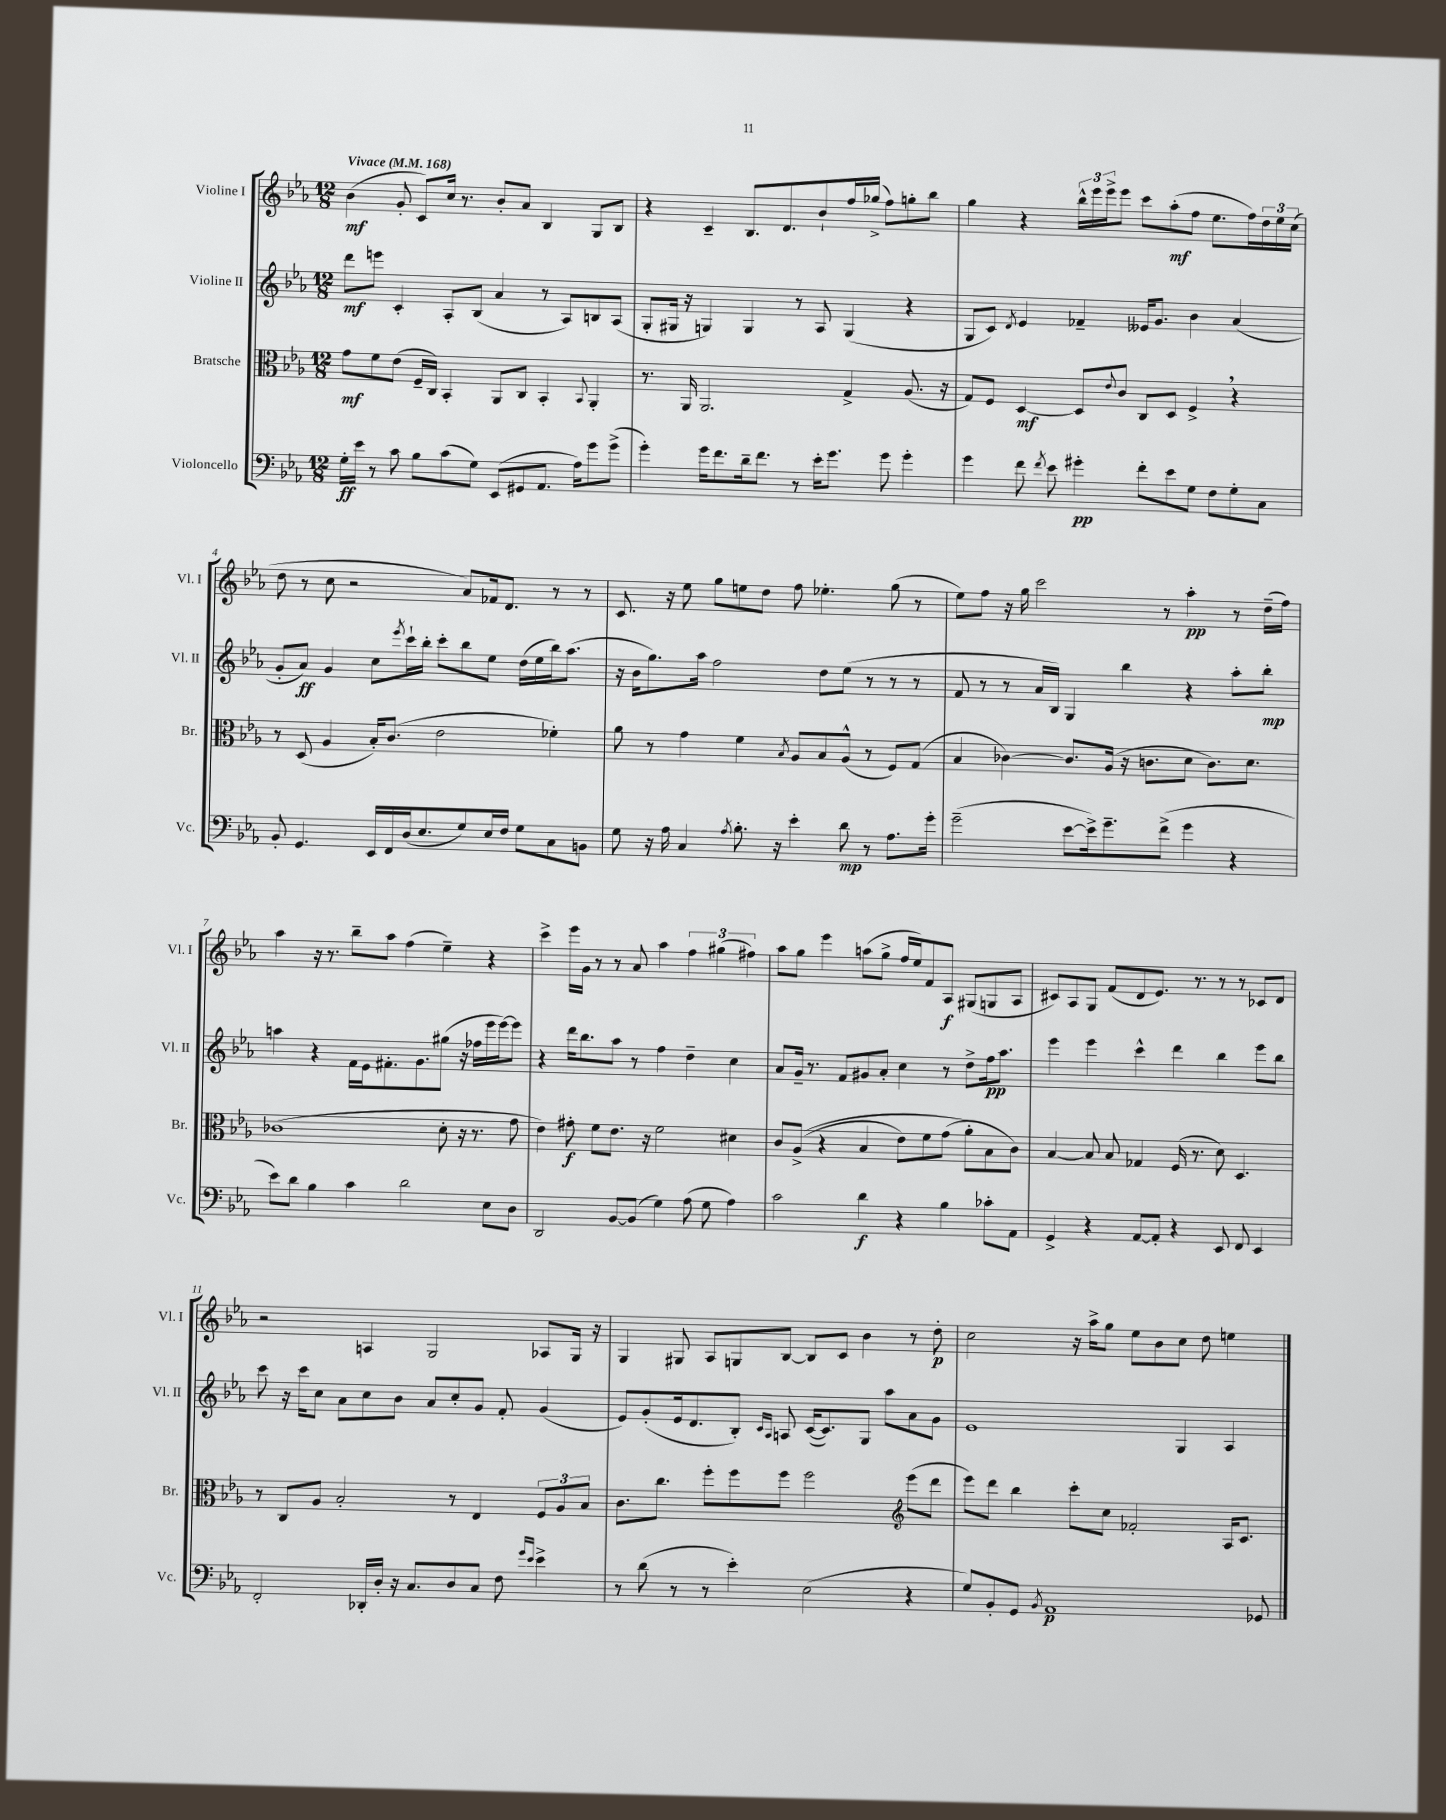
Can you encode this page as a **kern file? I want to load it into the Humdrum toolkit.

**kern	**kern	**kern	**kern
*staff4	*staff3	*staff2	*staff1
*clefF4	*clefC3	*clefG2	*clefG2
*k[b-e-a-]	*k[b-e-a-]	*k[b-e-a-]	*k[b-e-a-]
*M12/8	*M12/8	*M12/8	*M12/8
*MM168	*MM168	*MM168	*MM168
16G'	8g	8ddd	(4b-
16e-	.	.	.
8r	8f	8eee	.
8c	(8e-	4c'	8g'
8B-	16F~	.	8c)
.	16C)	.	.
(8c	4BB-'	8A-'	16cc
.	.	.	8.r
8G)	.	(8B-	.
(8EE-	8AA-	4a-	8b-'
8GG#	8C	.	8a-
8.AA-	4BB-'	8r	4B-
.	.	8A-)	.
16A-)	.	.	.
.	8qqBB-	.	.
8g	4AA-'	8B	8G
(8g^	.	(8A-	8B-
=	=	=	=
4g')	8.r	8G'	4r
.	.	16G#	.
.	16AA-	16r	.
16g	2.AA-	4G)	4c~
8.f	.	.	.
16d~	.	4G	8.B-
8.f	.	.	.
.	.	.	8.d
8r	.	8r	.
16e-'	.	8A-	8b-`
8.g	.	.	.
.	4G^	(4G	16ff
.	.	.	(16gg-^
8g	.	.	8ff)
4g'	(8.A-	4r	8gg'
.	.	.	8bb-
.	16r	.	.
=	=	=	=
4g	8G)	8G	4gg
.	8F	8c)	.
.	.	8qd	.
8f	[4D	4e-	4r
8qf	.	.	.
8e-	.	.	.
4g#'	8D]	4f-~	24bb-^^
.	.	.	24eee-
.	.	.	24eee-^
.	8qqe-	.	.
.	8c	.	8eee-
8f'	8C	16e--	8ccc
.	.	8.g	.
8e-	8D	.	(8aa-'
8G	4F^	4b-	8ff
8F	.	.	8.ee-
8G'	4r	(4a-	.
.	.	.	16ff)
8C	.	.	24dd
.	.	.	24ee-
.	.	.	(24cc
=	=	=	=
8BB-'	8r	8g'	8dd
4.GG	(8D	8a-)	8r
.	4A-	4g	8cc
.	.	.	2r
16EE-	16B-')	8cc	.
16FF	(8.c	.	.
.	.	8qeee-	.
(16D	.	16ccc`	.
8.E-	.	16bb-'	.
.	2e-	8ccc'	.
8G)	.	8bb-	8a-)
16E-	.	8ee-	16f-
16F	.	.	8.d
8G	.	(16dd	.
.	.	16ee-	.
8C	4f-')	16bb-)	8r
.	.	(8.aa-	.
8BB	.	.	8r
=	=	=	=
8G	8a-	16r	8.c
.	.	16b-	.
16r	8r	8.gg)	.
16A-	.	.	16r
4C	4g	.	8ee-
.	.	16aa-	.
.	.	2ff	8gg
8qA-	.	.	.
8.B-'	4f	.	8ee
.	.	.	8dd
16r	.	.	.
.	8qB-	.	.
4e-'	8A-	.	8ff
.	8B-	8dd	4.ee-'
8d	(8A-^^	(8ee-	.
8r	8r	8r	.
8.A-	8F)	8r	(8gg
.	(8G	8r	8r
16g'	.	.	.
=	=	=	=
(2g~	4B-	8f	8ee-)
.	.	8r	8ff
.	[4c-)	8r	16r
.	.	.	16gg
.	.	16a-	2ccc
.	.	16B-)	.
[8e-	8.c-]	4G	.
16e-^])	.	.	.
8.g~	(16A-	.	.
.	16r	4bb-	.
.	8.c	.	.
(8f^	.	.	8r
4g	8d	4r	4aa-'
.	8.c)	.	.
4r	.	8aa-'	8r
.	8.d	.	.
.	.	8bb-'	(16dd~
.	.	.	16ff)
=	=	=	=
8e-)	(1c-	4aa	4aa-
8d	.	.	.
4B-	.	4r	16r
.	.	.	8.r
4c	.	16f	8bb-~
.	.	16e-	.
.	.	8.f#'	8aa-
2d	.	.	(4ff
.	.	8.g	.
.	8d'	(8gg#	4ee-~)
.	16r	16r	.
.	8.r	16ff-	.
8E-	.	16eee-	4r
.	.	[16eee-)	.
8D	8g	8eee-]	.
=	=	=	=
2DD	4e-)	4r	4ccc^
.	8g#'	16ddd	16eee-
.	.	8.bb-	16g
.	8f	.	8r
[8BB-	8.e-	8aa-	8r
(8BB-]	.	8r	8a-
.	16r	.	.
4G)	2f	4ff	4aa-
(8A-	.	4dd~	6ff
8G	.	.	.
.	.	.	(6gg#
4A-)	4d#	4cc	.
.	.	.	6ff#)
=	=	=	=
2c	8c	8a-	8aa-
.	&((8A-^	16g~	8gg
.	.	8.r	.
.	4r	.	4eee-
.	.	8f	.
4d	4B-	8g#	(8aa
.	.	8a-'	8gg^
4r	8e-)	4cc	16ff
.	.	.	16ee-)
.	8f	.	8f
4B-	(8g	8r	8A-
.	8a-'&)	8dd^	(8G#
8c-'	8B-	16ff	8G
.	.	8.aa-	.
8AA-	8c)	.	8A-
=	=	=	=
4GG^	[4B-	4eee-	8c#)
.	.	.	8A-
4r	8B-]	4eee-	8G
.	8B-	.	(8f
[8AA-	4G-	4ccc^^	8d
8AA-']	.	.	8.e-)
4r	(16F	4ddd	.
.	8.r	.	8.r
8EE-	8d)	4bb-	8r
8FF	4.D	.	8r
4EE-	.	8eee-	8c-
.	.	8bb-	8d
=	=	=	=
2FF'	8r	8ccc	2r
.	8C	16r	.
.	.	16ccc	.
.	8A-	8cc	.
.	2B-'	8a-	.
16DD-'	.	8cc	4A
16D'	.	.	.
16r	.	8b-	.
8.C	.	.	.
.	.	8a-	2G
8D	8r	8cc'	.
8C	4E-	8g	.
8F	.	8f'	.
16qqg	.	.	.
16qqe-	.	.	.
4e-^	12F	(4g	8A-
.	12A-	.	.
.	.	.	16G
.	12B-	.	.
.	.	.	16r
=	=	=	=
8r	8.c	8e-)	4G
(8d	.	(8g'	.
.	8.cc	.	.
8r	.	16e-	8G#
.	.	8.d	.
8r	8ff'	.	8A-
4e-')	8ff	8B-')	8G
.	.	16qqc	.
.	.	16qqA-	.
.	8ff	8A	[8B-
(2E-	2ff	([16c	8B-]
.	.	8.c])	.
.	.	.	8c
.	.	8G	4b-
.	.	8aa-	.
*	*clefG2	*	*
4r	(8eee-	8a-	8r
.	8ddd	8g	8dd'
=	=	=	=
8G)	8eee-)	1e-	2cc
8BB-'	8ddd	.	.
8GG	4bb-	.	.
8qBB-	.	.	.
1AA-	.	.	.
.	8ccc'	.	16r
.	.	.	16aa-^
.	8cc	.	8gg
.	2f-'	.	8ee-
.	.	.	8b-
.	.	4G	8cc
.	.	.	8dd
.	16A-	4A-	4ee
.	8.c	.	.
8GG-	.	.	.
==	==	==	==
*-	*-	*-	*-
